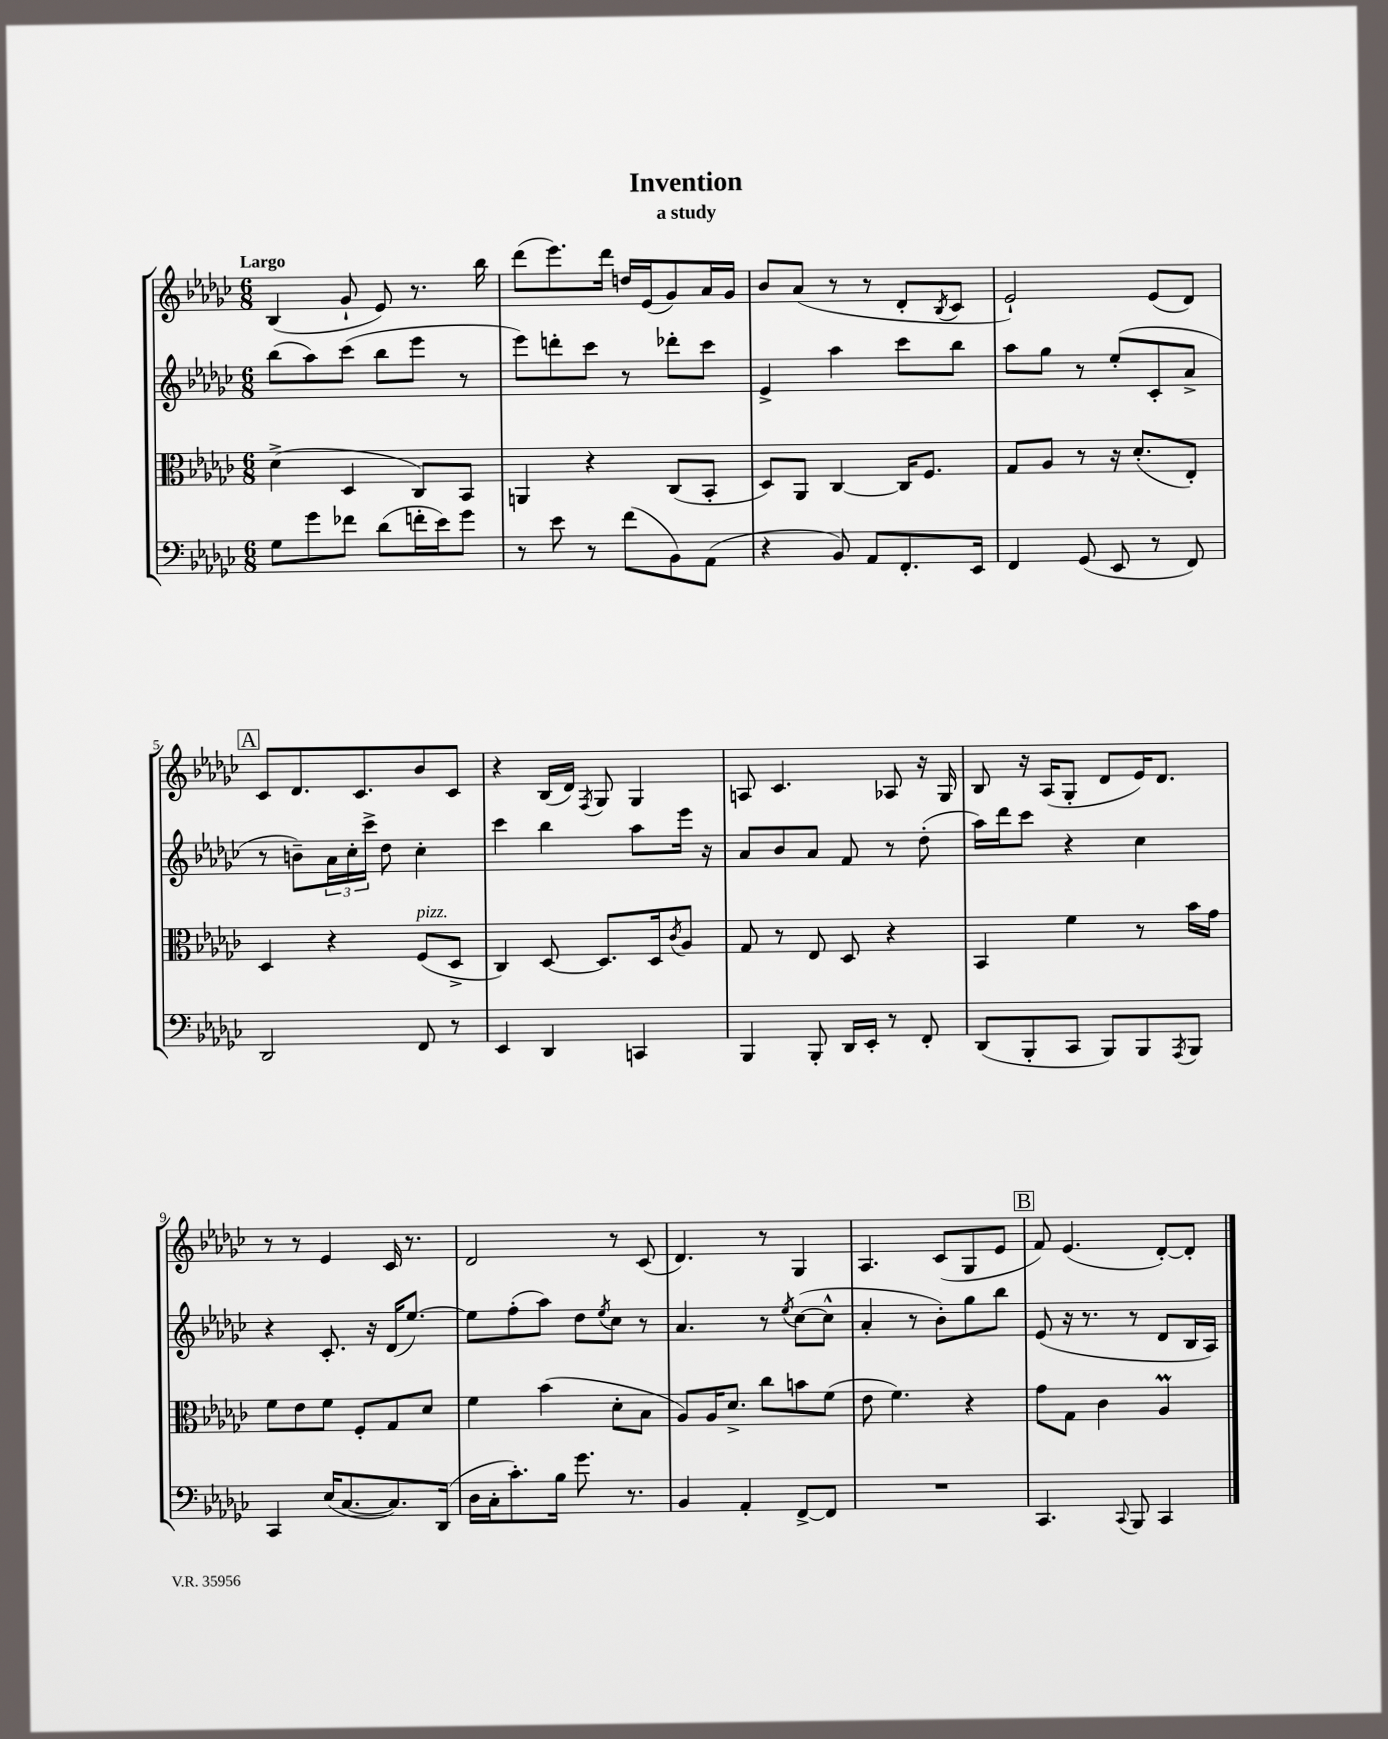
\header { title = "Invention" subtitle = "a study" }
<<
\new StaffGroup <<
\new Staff = "s0" {
    \clef treble \key ges \major \numericTimeSignature \time 6/8 \tempo "Largo"
    bes4( ges'8-! ees'8) r8. bes''16 |
    des'''8( ees'''8.) des'''16 d''16 ees'16( ges'8) aes'16 ges'16 |
    bes'8 aes'8( r8 r8 des'8-. \acciaccatura { bes8 } ces'8 |
    ees'2-!) ees'8( des'8) |
    \mark \markup { \box "A" } ces'8 des'8. ces'8. bes'8 ces'8 |
    r4 bes16( des'16) \acciaccatura { f8 } ges8 ges4 |
    a8 ces'4. aes8 r16 ges16 |
    bes8 r16 aes16( ges8-. des'8 ees'16) des'8. |
    r8 r8 ees'4 ces'16 r8. |
    des'2 r8 ces'8( |
    des'4.) r8 ges4 |
    aes4. ces'8( ges8 ees'8 |
    \mark \markup { \box "B" } f'8) ees'4.( des'8~-.) des'8-. \bar "|." |
}
\new Staff = "s1" {
    \clef treble \key ges \major \numericTimeSignature \time 6/8
    bes''8( aes''8) ces'''8( bes''8 ees'''8 r8 |
    ees'''8) d'''8-. ces'''8 r8 des'''8-. ces'''8 |
    ees'4-> aes''4 ces'''8 bes''8 |
    aes''8 ges''8 r8 ees''8-.( ces'8-. aes'8-> |
    \mark \markup { \box "A" } r8 b'8--) \tuplet 3/2 { aes'16 ces''16-. ces'''16-> } des''8 ces''4-. |
    ces'''4 bes''4 aes''8 ees'''16 r16 |
    aes'8 bes'8 aes'8 f'8 r8 des''8-.( |
    aes''16) des'''16 ces'''8 r4 ces''4 |
    r4 ces'8.-. r16 des'16( ees''8.~) |
    ees''8 f''8-.( aes''8) des''8 \acciaccatura { ees''8 } ces''8 r8 |
    aes'4. r8 \acciaccatura { ees''8 } ces''8~( ces''8-^ |
    aes'4-. r8 bes'8-.) ges''8 bes''8 |
    \mark \markup { \box "B" } ees'8( r16 r8. r8 des'8 bes16 aes16) \bar "|." |
}
\new Staff = "s2" {
    \clef alto \key ges \major \numericTimeSignature \time 6/8
    des'4->( des4 ces8) bes,8 |
    a,4 r4 ces8( bes,8-. |
    des8) aes,8 ces4~ ces16 f8. |
    ges8 aes8 r8 r16 des'8.-.( ees8-.) |
    \mark \markup { \box "A" } des4 r4 f8^\markup { \italic "pizz." }( des8-> |
    ces4) des8~ des8. des16 \acciaccatura { ces'8 } aes8 |
    ges8 r8 ees8 des8 r4 |
    bes,4 f'4 r8 bes'16 ges'16 |
    f'8 ees'8 f'8 f8-. ges8 des'8 |
    f'4 bes'4( des'8-. bes8 |
    aes8) aes16 des'8.-> ces''8 b'8 f'8( |
    ees'8 f'4.) r4 |
    \mark \markup { \box "B" } ges'8 ges8 ces'4 aes4\prall \bar "|." |
}
\new Staff = "s3" {
    \clef bass \key ges \major \numericTimeSignature \time 6/8
    ges8 ges'8 fes'8 des'8( f'16-. ees'16) ges'8 |
    r8 ees'8 r8 f'8( bes,8) aes,8( |
    r4 bes,8) aes,8 f,8.-. ees,16 |
    f,4 ges,8( ees,8 r8 f,8) |
    \mark \markup { \box "A" } des,2 f,8 r8 |
    ees,4 des,4 c,4 |
    bes,,4 bes,,8-. des,16 ees,16-. r8 f,8-. |
    des,8( bes,,8-. ces,8 bes,,8) bes,,8 \acciaccatura { aes,,8 } bes,,8 |
    ces,4 ees16( ces8.~ ces8.) des,16( |
    des16 ces16-. ces'8.-.) bes16 ges'8. r8. |
    bes,4 aes,4-. f,8~-> f,8 |
    R2. |
    \mark \markup { \box "B" } ces,4. \appoggiatura { ces,8 } bes,,8 ces,4 \bar "|." |
}
>>
>>
